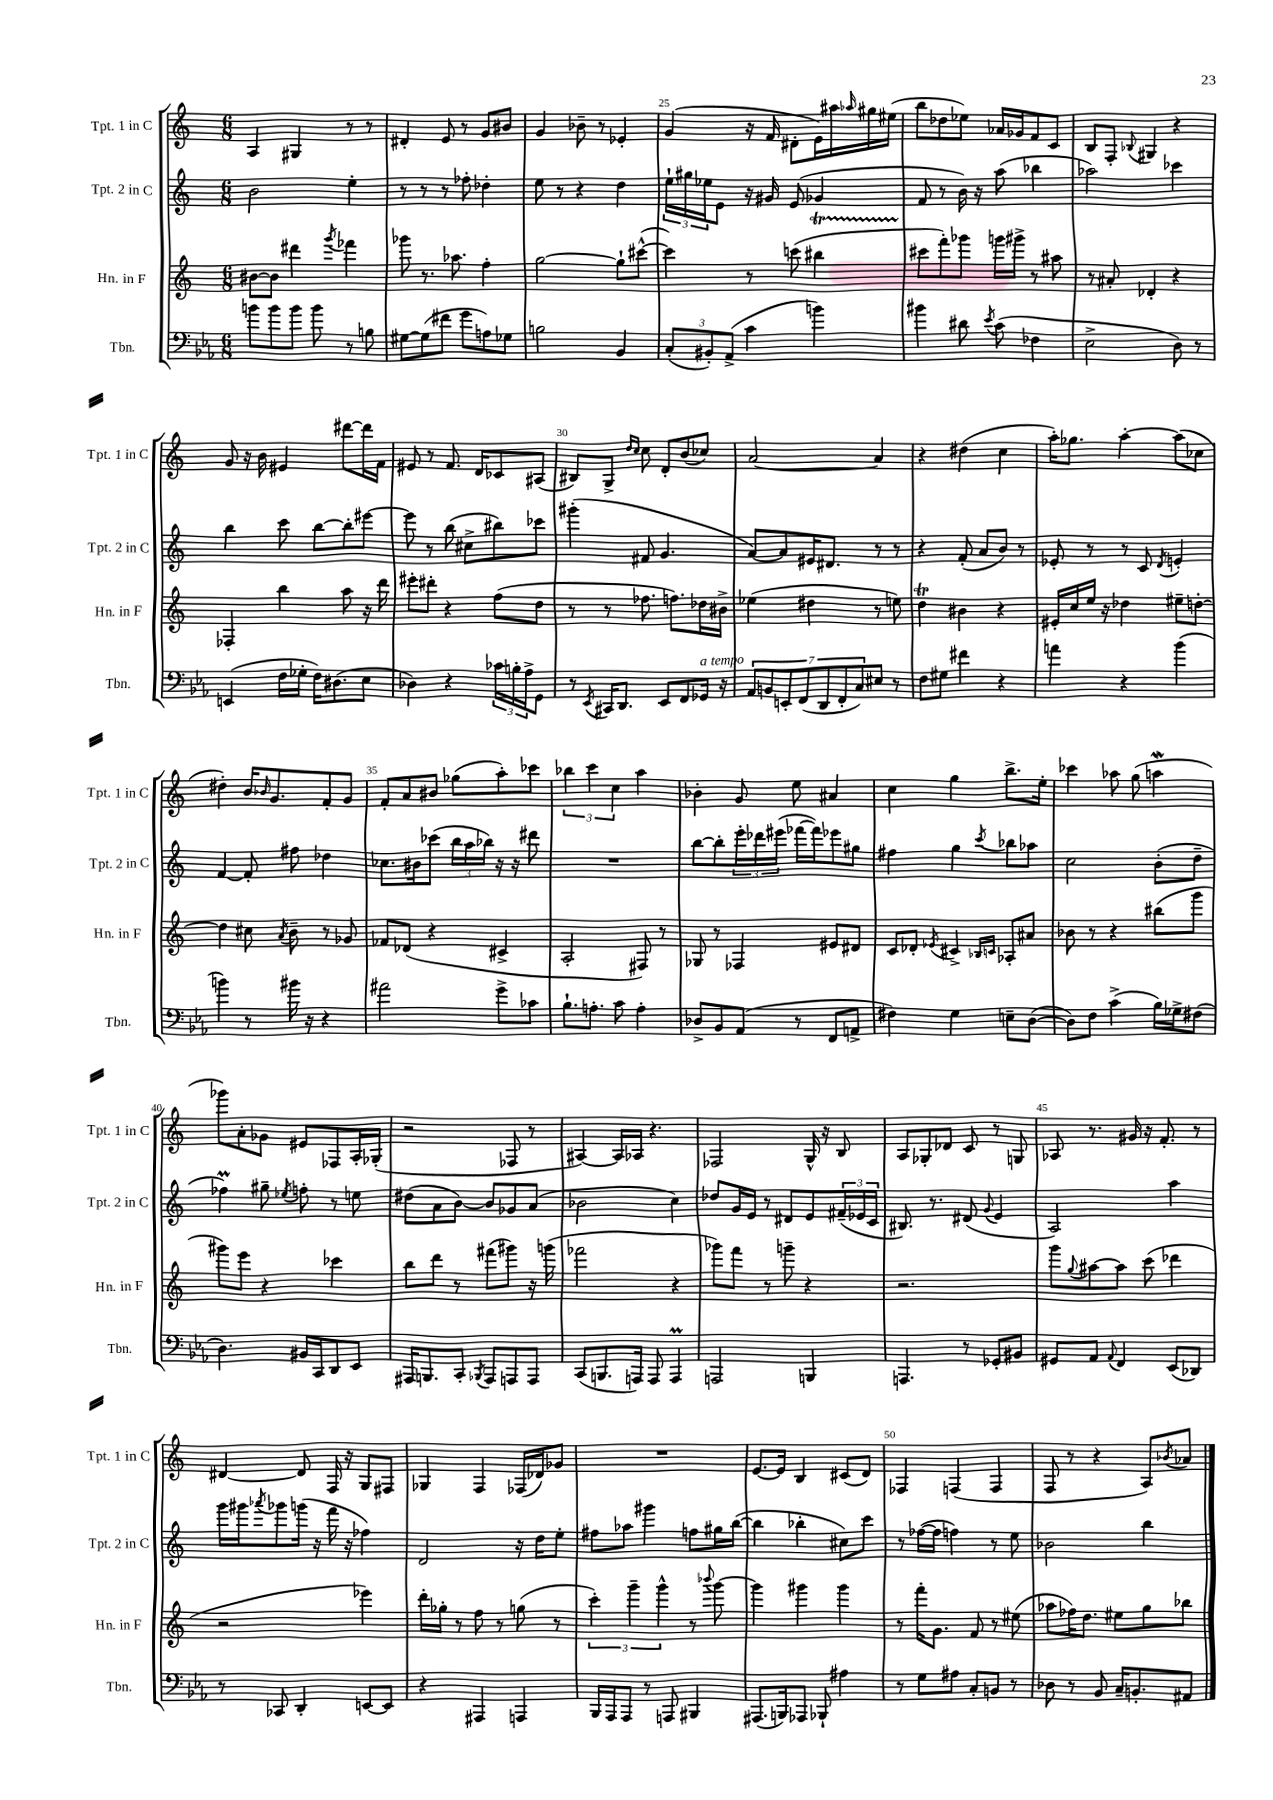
<<
\new StaffGroup <<
\new Staff = "s0" \with { instrumentName = "Tpt. 1 in C" shortInstrumentName = "Tpt. 1 in C" } {
    \clef treble \key c \major \numericTimeSignature \time 6/8
    a4 gis4 r8 r8 |
    dis'4-. e'8 r8 g'8 bis'8 |
    g'4 bes'8-- r8 ees'4-. |
    g'4( r16 f'16 dis'8-. e'16) ais''16 \grace { aes''16 } gis''16 eis''16( |
    b''8 des''8 ees''8) aes'16 ges'16 f'8 c'8 |
    b8 f8-. \appoggiatura { bes8 } gis4 r4 |
    g'8 r16 b'16 eis'4 dis'''8~ dis'''16 f'16 |
    eis'8 r8 f'8. d'16 ces'8 ais8( |
    bis8) g8-> \grace { d''16 c''16 } c''8 d'8-. b'8( ces''8) |
    a'2~ a'4 |
    r4 dis''4( c''4 |
    a''16-.) ges''8. a''4~-. a''8( ces''8 |
    dis''4-.) b'16 \grace { bes'16 } g'8. f'8-. g'8 |
    f'8-. a'8 bis'8 ges''8( a''8-.) ces'''8 |
    \tuplet 3/2 { bes''4 c'''4 c''4 } a''4 |
    bes'4-. g'8 e''8 ais'4 |
    c''4 g''4 b''8.-> e''16-. |
    ces'''4 aes''8 g''8( a''4\mordent |
    ges'''8) a'8-. ges'8 eis'8 fes8 a16-. ges16-.( |
    r2 fes8 r8 |
    ais4~) ais16 aes16 r4. |
    fes2 g16-^ r16 b8 |
    a8 ges8-. des'8 c'8 r8 g8 |
    aes8 r8. gis'16 r16 f'8.-. r8 |
    dis'4~ dis'8 f16 r16 g8 fis8 |
    ges4 f4 fes16( des'16) ges'8 |
    R2. |
    e'8.~ e'16 b4 cis'8( d'8) |
    fes4 f4( f4 |
    f8 r8 r4 a8) \acciaccatura { bes'8 } aes'8 \bar "|." |
}
\new Staff = "s1" \with { instrumentName = "Tpt. 2 in C" shortInstrumentName = "Tpt. 2 in C" } {
    \clef treble \key c \major \numericTimeSignature \time 6/8
    b'2 e''4-. |
    r8 r8 r8 fes''8-. des''4-. |
    e''8 r8 r4 d''4 |
    \tuplet 3/2 { e''16-! gis''16 ees''16 } e'8 r16 gis'16 e'8( ges'4 |
    f'8 r8 b'16) r16 a''8( bes''4 |
    aes''2) ces'''4 |
    b''4 c'''8 b''8~ b''8-. eis'''8~ |
    eis'''8 r8 b''8( cis''8-> bis''8) ces'''8 |
    gis'''4-.( fis'8 g'4. |
    a'8~) a'8 eis'16 dis'8. r8 r8 |
    r4 f'8-.( a'8 b'8) r8 |
    ees'8-. r8 r8 c'8 \acciaccatura { d'8 } e'4-. |
    f'4~ f'8-. fis''8 des''4 |
    ces''8. bis'16 ces'''8( \tuplet 3/2 { b''16 a''16 bes''16) } r16 r16 dis'''8 |
    R2. |
    b''8~ b''8-. \tuplet 3/2 { e'''16-. des'''16 eis'''16( } fes'''16~ fes'''16) ees'''8 gis''8 |
    fis''4 g''4 \acciaccatura { c'''8 } bes''8 aes''8 |
    c''2 b'8-.( d''8-- |
    fes''4\prall) gis''8-- \acciaccatura { ees''8 } f''8-. r8 e''8 |
    dis''8( a'8 b'8~) b'8 ges'8 a'8( |
    bes'2 c''4) |
    des''8 g'16 e'16 r8 dis'8 e'8 \tuplet 3/2 { fis'16--( ees'16 c'16 } |
    bis8.) r8. dis'8( \appoggiatura { g'8 } e'4 |
    a2) a''4 |
    g'''16 gis'''16 \acciaccatura { aes'''8 } ges'''8 g'''16( r16 f'''16 r16 fes''4) |
    d'2 r16 d''16 e''8-. |
    fis''8 aes''8 gis'''4 f''8 gis''16 b''16~( |
    b''4 bes''4-. cis''8) c'''8 |
    r8 fes''16~( fes''16 f''4) r8 e''8 |
    bes'2 b''4 \bar "|." |
}
\new Staff = "s2" \with { instrumentName = "Hn. in F" shortInstrumentName = "Hn. in F" } {
    \clef treble \key c \major \numericTimeSignature \time 6/8
    bis'8~ bis'8 dis'''4 \acciaccatura { g'''8 } fes'''4 |
    ges'''8 r8. aes''8. f''4-. |
    g''2~ g''8-! cis'''8~-^( |
    cis'''4) r8 c'''8( bis''4\startTrillSpan |
    cis'''8\stopTrillSpan f'''8-.) ges'''8 g'''16 gis'''16-> r8 ais''8 |
    r8 ais'8-. des'4-. r4 |
    fes4-. b''4 a''8 r16 d'''16 |
    eis'''8-. dis'''8-. r4 f''8( d''8 |
    r8 r8 fes''8. f''8.) des''16 bis'16-> |
    ees''4( dis''4 r8 e''8) |
    d''4\trill bis'4 r4 |
    eis'16-. c''16 e''16 r16 des''4 eis''8-- d''8~-. |
    d''4 cis''8 \acciaccatura { a'8 } b'8-- r8 ges'8 |
    fes'8 des'8( r4 cis'4-> |
    a2-. fis8) r8 |
    ges8 r8 fes4 eis'8 dis'8 |
    c'8 des'8-. \acciaccatura { ees'8 } cis'4-> \grace { bes16 c'16 } aes8-. ais'8 |
    bes'8 r8 r4 bis''8( g'''8 |
    gis'''8) e'''8 r4 ces'''4 |
    b''8 d'''8 r8 fis'''8( gis'''8) r16 g'''16( |
    fes'''2 r4 |
    ges'''8) f'''8 r8 g'''8-- r4 |
    r2. |
    g'''8 \appoggiatura { g''8 } ais''8~ ais''8 c'''8( des'''4 |
    r2 ees'''4) |
    d'''16-. ges''16-. r8 f''8 r8 g''8( r8 |
    \tuplet 3/2 { c'''4-.) g'''4-- g'''4-^ } r8 \appoggiatura { bes'''8 } g'''8~ |
    g'''4 gis'''4 gis'''4 |
    r8 f'''16-. g'8. f'8 r8 eis''8( |
    aes''8 fes''16) d''8. eis''8 g''8 bes''8 \bar "|." |
}
\new Staff = "s3" \with { instrumentName = "Tbn." shortInstrumentName = "Tbn." } {
    \clef bass \key ees \major \numericTimeSignature \time 6/8
    b'8 b'8 b'8 b'8 r8 b8 |
    gis8~ gis8( fis'8 g'8 a8) ges8 |
    b2 bes,4 |
    \tuplet 3/2 { c8-.( bis,8-.) aes,8->( } c'4 b'4) |
    bis'4 dis'8 \acciaccatura { ees'8 } c'8( fes4 |
    ees2-> d8) r8 |
    e,4( f16 ges16-. f16) dis8.( ees8 |
    des4) r4 \tuplet 3/2 { ces'16 b16-. aes16-> } g,8 |
    r8 \acciaccatura { ees,8 } cis,16 d,8. ees,8 f,8 ges,16^\markup { \italic "a tempo" } r16 |
    \tuplet 7/4 { aes,8 b,8 e,8-. f,8( d,8 f,8-. c8) } eis8 r8 |
    f8 gis8 fis'4 r4 |
    a'4 r4 bes'4( |
    b'4) r8 bis'16 r16 r4 |
    ais'2 g'8-> ces'8 |
    bes8.-! a8.-. c'8 a4-. |
    des8-> bes,8 aes,8( r8 f,8 a,8-> |
    fis4) g4 e8-- d8~( |
    d8) f8 c'4->( bes16) ges16-> fis8( |
    d4.) bis,16 c,16 d,8 ees,8 |
    ais,,16 b,,8. c,8-. \acciaccatura { bes,,8 } ais,,8 a,,8 a,,8 |
    c,8( b,,8. a,,16) a,,8 a,,4\prall |
    a,,2 b,,4 |
    a,,4. r8 ges,8-. bis,8 |
    gis,8 aes,8 \appoggiatura { aes,8 } f,4 ees,8( des,8) |
    r8 ces,8 d,4-. e,8~ e,8 |
    r4 ais,,4 a,,4 |
    bes,,16 aes,,16 aes,,8 r8 a,,8 bis,,4 |
    ais,,8.( b,,16) aes,,8 bes,,8-! ais4 |
    r8 g8 ais8 c8-. b,8 r8 |
    des8 r8 bes,8 c16-- b,8.-. ais,8 \bar "|." |
}
>>
>>
\layout { \context { \Score currentBarNumber = #22 \override BarNumber.break-visibility = ##(#f #t #t) barNumberVisibility = #(every-nth-bar-number-visible 5) } }
